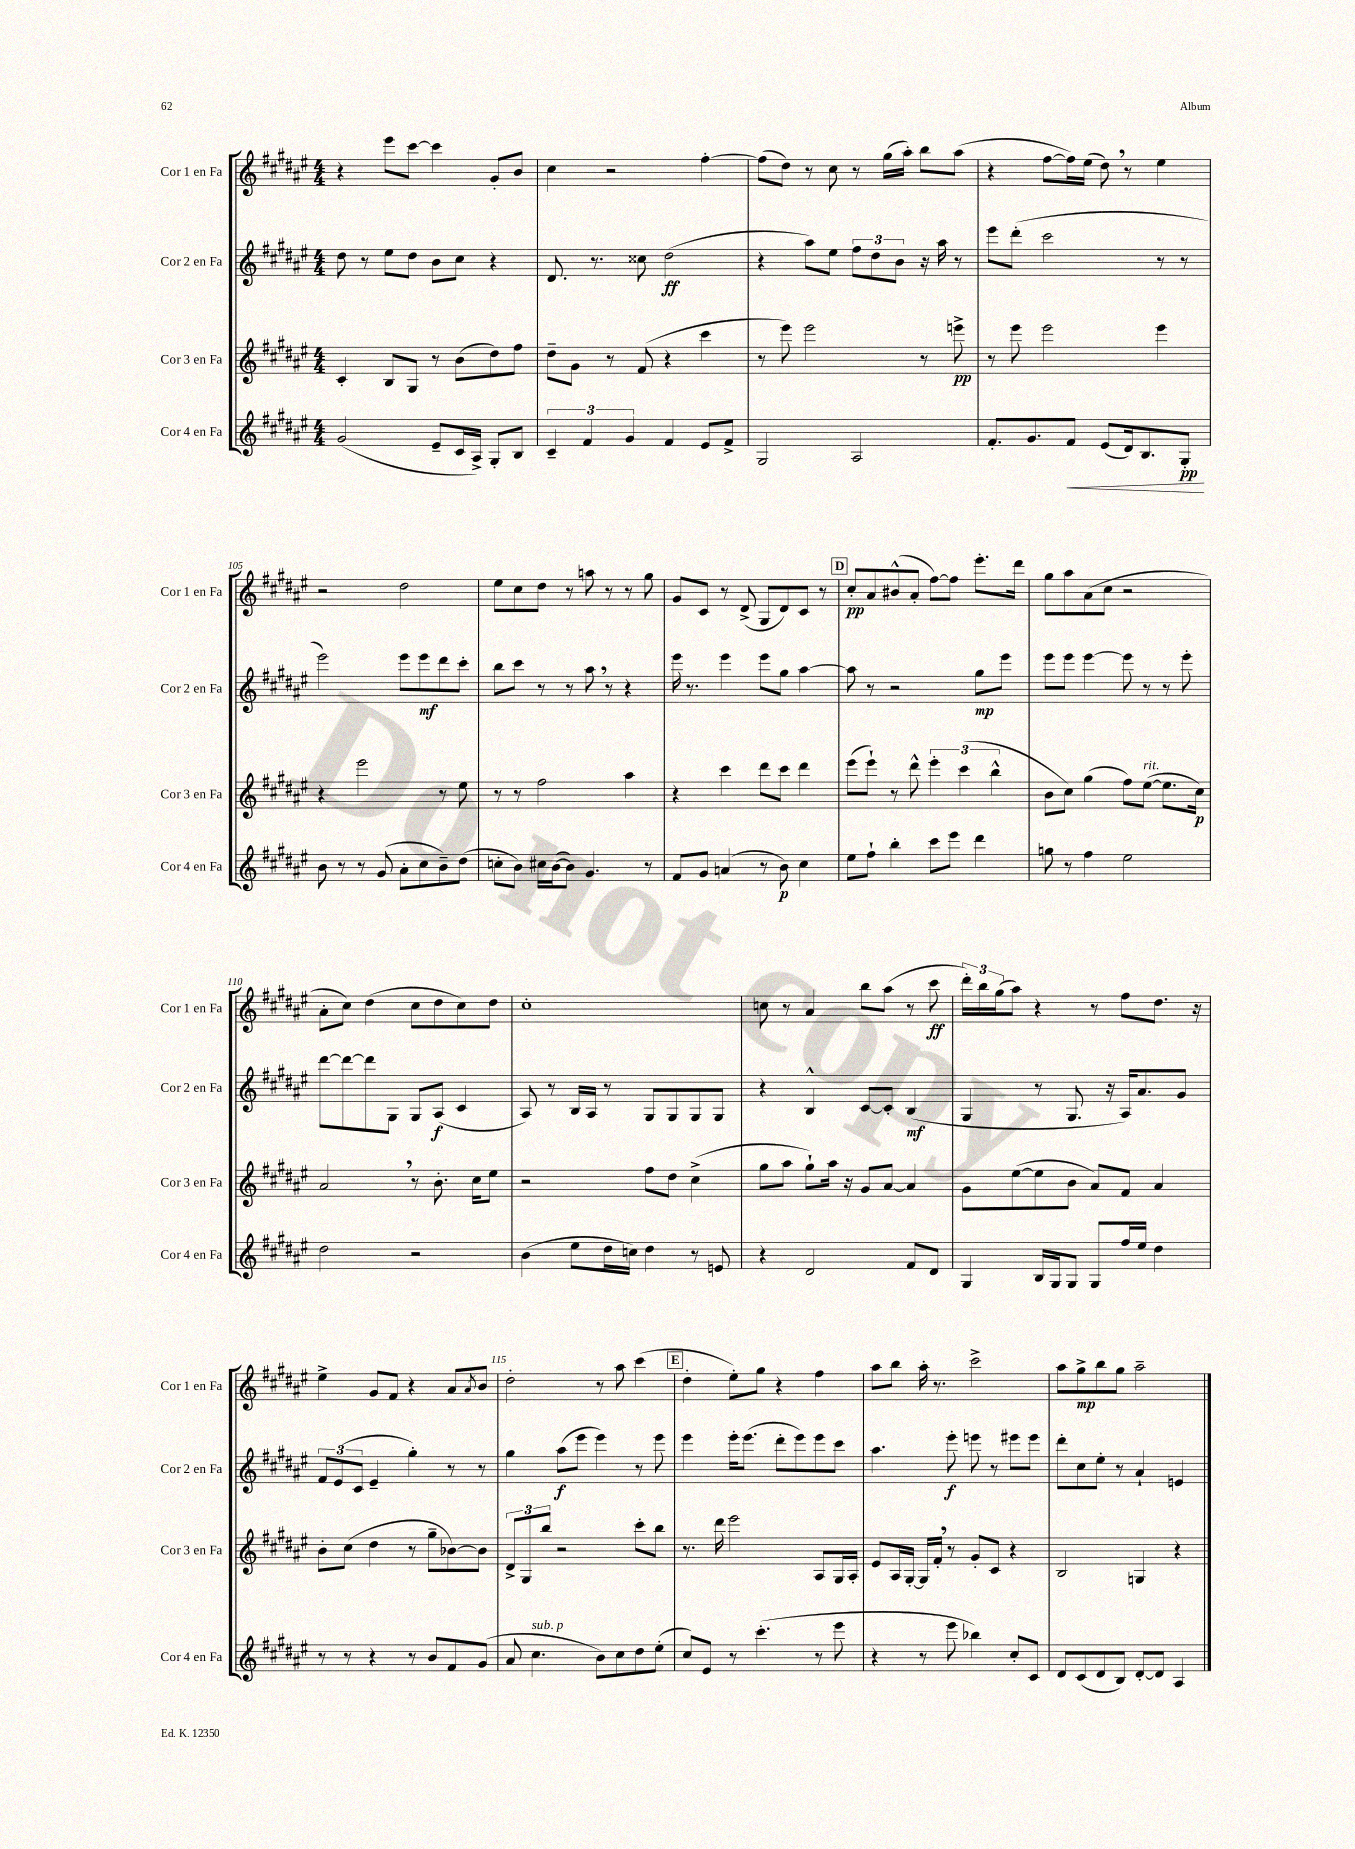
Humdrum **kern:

**kern	**dynam	**kern	**dynam	**kern	**dynam	**kern	**dynam
*part4	*part4	*part3	*part3	*part2	*part2	*part1	*part1
*staff4	*staff4	*staff3	*staff3	*staff2	*staff2	*staff1	*staff1
*I"Cor 4 en Fa	*	*I"Cor 3 en Fa	*	*I"Cor 2 en Fa	*	*I"Cor 1 en Fa	*
*I'Cor 4 en Fa	*	*I'Cor 3 en Fa	*	*I'Cor 2 en Fa	*	*I'Cor 1 en Fa	*
*clefG2	*	*clefG2	*	*clefG2	*	*clefG2	*
*k[f#c#g#d#a#e#]	*	*k[f#c#g#d#a#e#]	*	*k[f#c#g#d#a#e#]	*	*k[f#c#g#d#a#e#]	*
*M4/4	*	*M4/4	*	*M4/4	*	*M4/4	*
=101	=101	=101	=101	=101	=101	=101	=101
(2g#/	.	4c#'/	.	8dd#\	.	4r	.
.	.	.	.	8r	.	.	.
.	.	8B/L	.	8ee#\L	.	8eee#\L	.
.	.	8G#/J	.	8dd#\J	.	[8ccc#\J	.
8e#~/L	.	8r	.	8b\L	.	4ccc#\]	.
16c#/L	.	(8b\L	.	8cc#\J	.	.	.
16A#^/JJ)	.	.	.	.	.	.	.
8G#'/L	.	8dd#\)	.	4r	.	8g#'/L	.
8B/J	.	8ff#\J	.	.	.	8b/J	.
=102	=102	=102	=102	=102	=102	=102	=102
6c#~/	.	8dd#~\L	.	8.d#/	.	4cc#\	.
.	.	8g#\J	.	.	.	.	.
6f#/	.	.	.	.	.	.	.
.	.	.	.	8.r	.	.	.
.	.	8r	.	.	.	2r	.
6g#/	.	.	.	.	.	.	.
.	.	(8f#/	.	8cc##X\	.	.	.
4f#/	.	4r	.	(2dd#\	ff	.	.
8e#/L	.	4ccc#\	.	.	.	[4ff#'\	.
8f#^/J	.	.	.	.	.	.	.
=103	=103	=103	=103	=103	=103	=103	=103
2G#/	.	8r	.	4r	.	(8ff#\L]	.
.	.	8eee#\)	.	.	.	8dd#\J)	.
.	.	2eee#\	.	8aa#\L)	.	8r	.
.	.	.	.	8ee#\J	.	8cc#\	.
2A#/	.	.	.	12ff#\L	.	8r	.
.	.	.	.	12dd#\	.	.	.
.	.	.	.	.	.	(16gg#\LL	.
.	.	.	.	12b\J	.	.	.
.	.	.	.	.	.	16aa#'\JJ)	.
.	.	8r	.	16r	.	8bb\L	.
.	.	.	.	16aa#\	.	.	.
.	.	8eeen^\	pp	8r	.	(8aa#\J	.
=104	=104	=104	=104	=104	=104	=104	=104
8.f#'/L	.	8r	.	8eee#\L	.	4r	.
.	.	8eee#\	.	(8ddd#'\J	.	.	.
8.g#/	.	.	.	.	.	.	.
.	.	2eee#\	.	2ccc#\	.	[8ff#\L	.
!	!LO:HP:b	!	!	!	!	!	!
8f#/J	<	.	.	.	.	16ff#\L])	.
.	.	.	.	.	.	(16ee#\JJ	.
(8e#/L	.	.	.	.	.	8dd#,\)	.
16d#/k)	.	.	.	.	.	8r	.
8.B/	.	.	.	.	.	.	.
.	.	4eee#\	.	8r	.	4ee#\	.
8G#'/J	pp	.	.	8r	.	.	.
.	[	.	.	.	.	.	.
!!LO:LB:g=z
=105	=105	=105	=105	=105	=105	=105	=105
8b\	.	4r	.	2eee#\)	.	2r	.
8r	.	.	.	.	.	.	.
8r	.	2eee#\	.	.	.	.	.
(8g#/	.	.	.	.	.	.	.
8a#'\L	.	.	.	8eee#\L	.	2dd#\	.
8cc#\	.	.	.	8eee#\	mf	.	.
8b~\)	.	8r	.	8ddd#\	.	.	.
(8dd#\J	.	8ee#\	.	8ccc#'\J	.	.	.
=106	=106	=106	=106	=106	=106	=106	=106
8ccn'\L	.	8r	.	8bb\L	.	8ee#\L	.
8b\J)	.	8r	.	8ccc#\J	.	8cc#\	.
16cc#X\LL	.	2ff#\	.	8r	.	8dd#\J	.
([16b\J	.	.	.	.	.	.	.
8b\J])	.	.	.	8r	.	8r	.
4.g#/	.	.	.	8aa#,\	.	8aan\	.
.	.	.	.	8r	.	8r	.
.	.	4aa#\	.	4r	.	8r	.
8r	.	.	.	.	.	8gg#\	.
=107	=107	=107	=107	=107	=107	=107	=107
8f#/L	.	4r	.	16eee#\	.	8g#/L	.
.	.	.	.	8.r	.	.	.
8g#/J	.	.	.	.	.	8c#/J	.
(4an/	.	4ccc#\	.	4eee#\	.	8r	.
.	.	.	.	.	.	(8d#^/	.
8r	.	8ddd#\L	.	8eee#\L	.	8G#/L	.
8b\)	p	8ccc#\J	.	8gg#\J	.	8d#/)	.
4cc#\	.	4ddd#\	.	[4aa#\	.	8c#/J	.
.	.	.	.	.	.	8r	.
!!LO:REH:place=s1:t=D
=108	=108	=108	=108	=108	=108	=108	=108
8ee#\L	.	(8eee#\L	.	8aa#\]	.	8cc#'/L	pp
8ff#`\J	.	8eee#`\J)	.	8r	.	8a#/	.
4bb'\	.	8r	.	2r	.	(8b#X^^/	.
.	.	8ddd#^^\	.	.	.	8a#'/J	.
8ccc#\L	.	6eee#'\	.	.	.	[8ff#\L)	.
8eee#\J	.	.	.	.	.	8ff#\J]	.
.	.	(6ccc#\	.	.	.	.	.
4ddd#\	.	.	.	8gg#\L	mp	8.eee#'\L	.
.	.	6bb^^\	.	.	.	.	.
.	.	.	.	8eee#\J	.	.	.
.	.	.	.	.	.	16ddd#\Jk	.
=109	=109	=109	=109	=109	=109	=109	=109
8ggn\	.	8b\L	.	8eee#\L	.	8gg#\L	.
8r	.	8cc#\J)	.	8eee#\J	.	8aa#\	.
4ff#\	.	(4gg#\	.	[4eee#\	.	(8a#\	.
.	.	.	.	.	.	8cc#\J	.
2ee#\	.	8ff#\L)	.	8eee#\]	.	2r	.
!	!	!LO:TX:a:i:t=rit.	!	!	!	!	!
.	.	([8ee#\J	.	8r	.	.	.
.	.	8.ee#\L]	.	8r	.	.	.
.	.	.	.	8eee#'\	.	.	.
.	.	16cc#\Jk)	p	.	.	.	.
!!LO:LB:g=z
=110	=110	=110	=110	=110	=110	=110	=110
2dd#\	.	2a#,/	.	[8ddd#\L	.	8a#'\L	.
.	.	.	.	8ddd#\_	.	8cc#\J)	.
.	.	.	.	8ddd#\]	.	(4dd#\	.
.	.	.	.	8G#\J	.	.	.
2r	.	8r	.	8G#/L	.	8cc#\L	.
.	.	8.b'\	.	(8A#/J	f	8dd#\	.
.	.	.	.	4c#/	.	8cc#\)	.
.	.	16cc#\KL	.	.	.	.	.
.	.	8ee#\J	.	.	.	8dd#\J	.
=111	=111	=111	=111	=111	=111	=111	=111
(4b\	.	2r	.	8A#/)	.	1cc#'	.
.	.	.	.	8r	.	.	.
8ee#\L	.	.	.	16B/LL	.	.	.
.	.	.	.	16A#/JJ	.	.	.
16dd#\L	.	.	.	8r	.	.	.
16ccn\JJ)	.	.	.	.	.	.	.
4dd#\	.	8ff#\L	.	8G#/L	.	.	.
.	.	8dd#\J	.	8G#/	.	.	.
8r	.	(4cc#^\	.	8G#/	.	.	.
8en/	.	.	.	8G#/J	.	.	.
=112	=112	=112	=112	=112	=112	=112	=112
4r	.	8gg#\L	.	4r	.	8ccn\	.
.	.	8aa#\J	.	.	.	8r	.
2d#/	.	8gg#`\L)	.	4B^^/	.	4a#/	.
.	.	16aa#\Jk	.	.	.	.	.
.	.	16r	.	.	.	.	.
.	.	8g#/L	.	[8c#/L	.	8bb\L	.
.	.	[8a#/J	.	8c#'/J]	.	(8aa#\J	.
8f#/L	.	4a#/]	.	(4B/	mf	8r	.
8d#/J	.	.	.	.	.	8ccc#\	ff
=113	=113	=113	=113	=113	=113	=113	=113
4G#/	.	8g#\L	.	4G#/	.	24ddd#'\LL)	.
.	.	.	.	.	.	24bb\	.
.	.	.	.	.	.	(24gg#\J	.
.	.	([8ee#\	.	.	.	8aa#\J)	.
16B/LL	.	8ee#\]	.	8r	.	4r	.
16G#/J	.	.	.	.	.	.	.
8G#/J	.	8b\J	.	8.G#/	.	.	.
8G#/L	.	8a#/L)	.	.	.	8r	.
.	.	.	.	16r	.	.	.
16ff#/L	.	8f#/J	.	16A#/KL)	.	8ff#\L	.
16ee#/JJ	.	.	.	8.a#/	.	.	.
4dd#\	.	4a#/	.	.	.	8.dd#\J	.
.	.	.	.	8g#/J	.	.	.
.	.	.	.	.	.	16r	.
!!LO:LB:g=z
=114	=114	=114	=114	=114	=114	=114	=114
8r	.	8b'\L	.	12f#/L	.	4ee#^\	.
.	.	.	.	(12e#/	.	.	.
8r	.	(8cc#\J	.	.	.	.	.
.	.	.	.	12c#/J	.	.	.
4r	.	4dd#\	.	4e#~/	.	8g#/L	.
.	.	.	.	.	.	8f#/J	.
8r	.	8r	.	4gg#'\)	.	4r	.
8b/L	.	8gg#~\L	.	.	.	.	.
8f#/	.	[8b-X\)	.	8r	.	8a#/L	.
.	.	.	.	.	.	8qa#/	.
(8g#/J	.	8b-\J]	.	8r	.	8b/J	.
=115	=115	=115	=115	=115	=115	=115	=115
8a#/	.	12d#^/L	.	4gg#\	.	2dd#'\	.
.	.	12G#/	.	.	.	.	.
!LO:TX:a:i:t=sub. p	!	!	!	!	!	!	!
4.cc#\	.	.	.	.	.	.	.
.	.	12bb/J	.	.	.	.	.
.	.	2r	.	(8aa#\L	f	.	.
.	.	.	.	8eee#\J	.	.	.
8b\L)	.	.	.	4eee#\)	.	8r	.
8cc#\	.	.	.	.	.	8aa#\	.
8dd#\	.	8ccc#'\L	.	8r	.	(4ccc#\	.
(8ee#'\J	.	8bb\J	.	8eee#\	.	.	.
!!LO:REH:place=s1:t=E
=116	=116	=116	=116	=116	=116	=116	=116
8cc#/L)	.	8.r	.	4eee#\	.	4dd#'\	.
8e#/J	.	.	.	.	.	.	.
.	.	16ddd#\	.	.	.	.	.
8r	.	2eee#\	.	16eee#'\KL	.	8ee#'\L)	.
.	.	.	.	(8.eee#\J	.	.	.
(4.ccc#'\	.	.	.	.	.	8gg#\J	.
.	.	.	.	8ddd#'\L	.	4r	.
.	.	.	.	8eee#\)	.	.	.
8r	.	8A#/L	.	8eee#\	.	4ff#\	.
8eee#\	.	16G#/L	.	8ccc#\J	.	.	.
.	.	16A#'/JJ	.	.	.	.	.
=117	=117	=117	=117	=117	=117	=117	=117
4r	.	8e#/L	.	4.aa#\	.	8aa#\L	.
.	.	16A#/L	.	.	.	8bb\J	.
.	.	[16G#'/JJ	.	.	.	.	.
8r	.	16G#/LL]	.	.	.	16aa#'\	.
.	.	16f#',/JJ	.	.	.	8.r	.
8eee#\	.	8r	.	8eee#'\	f	.	.
4bb-X\)	.	8g#'/L	.	8eeen\	.	2ccc#^\	.
.	.	8c#/J	.	8r	.	.	.
8cc#'/L	.	4r	.	8eee#X\L	.	.	.
8c#/J	.	.	.	8eee#\J	.	.	.
=118	=118	=118	=118	=118	=118	=118	=118
8d#/L	.	2B/	.	8ddd#'\L	.	8aa#\L	.
(8c#/	.	.	.	8cc#\	.	8gg#^\	mp
8d#/	.	.	.	8ee#'\J	.	8bb\	.
8B/J)	.	.	.	8r	.	8gg#\J	.
[8d#'/L	.	4Gn/	.	4a#`/	.	2aa#~\	.
8d#/J]	.	.	.	.	.	.	.
4A#/	.	4r	.	4en/	.	.	.
==	==	==	==	==	==	==	==
*-	*-	*-	*-	*-	*-	*-	*-
